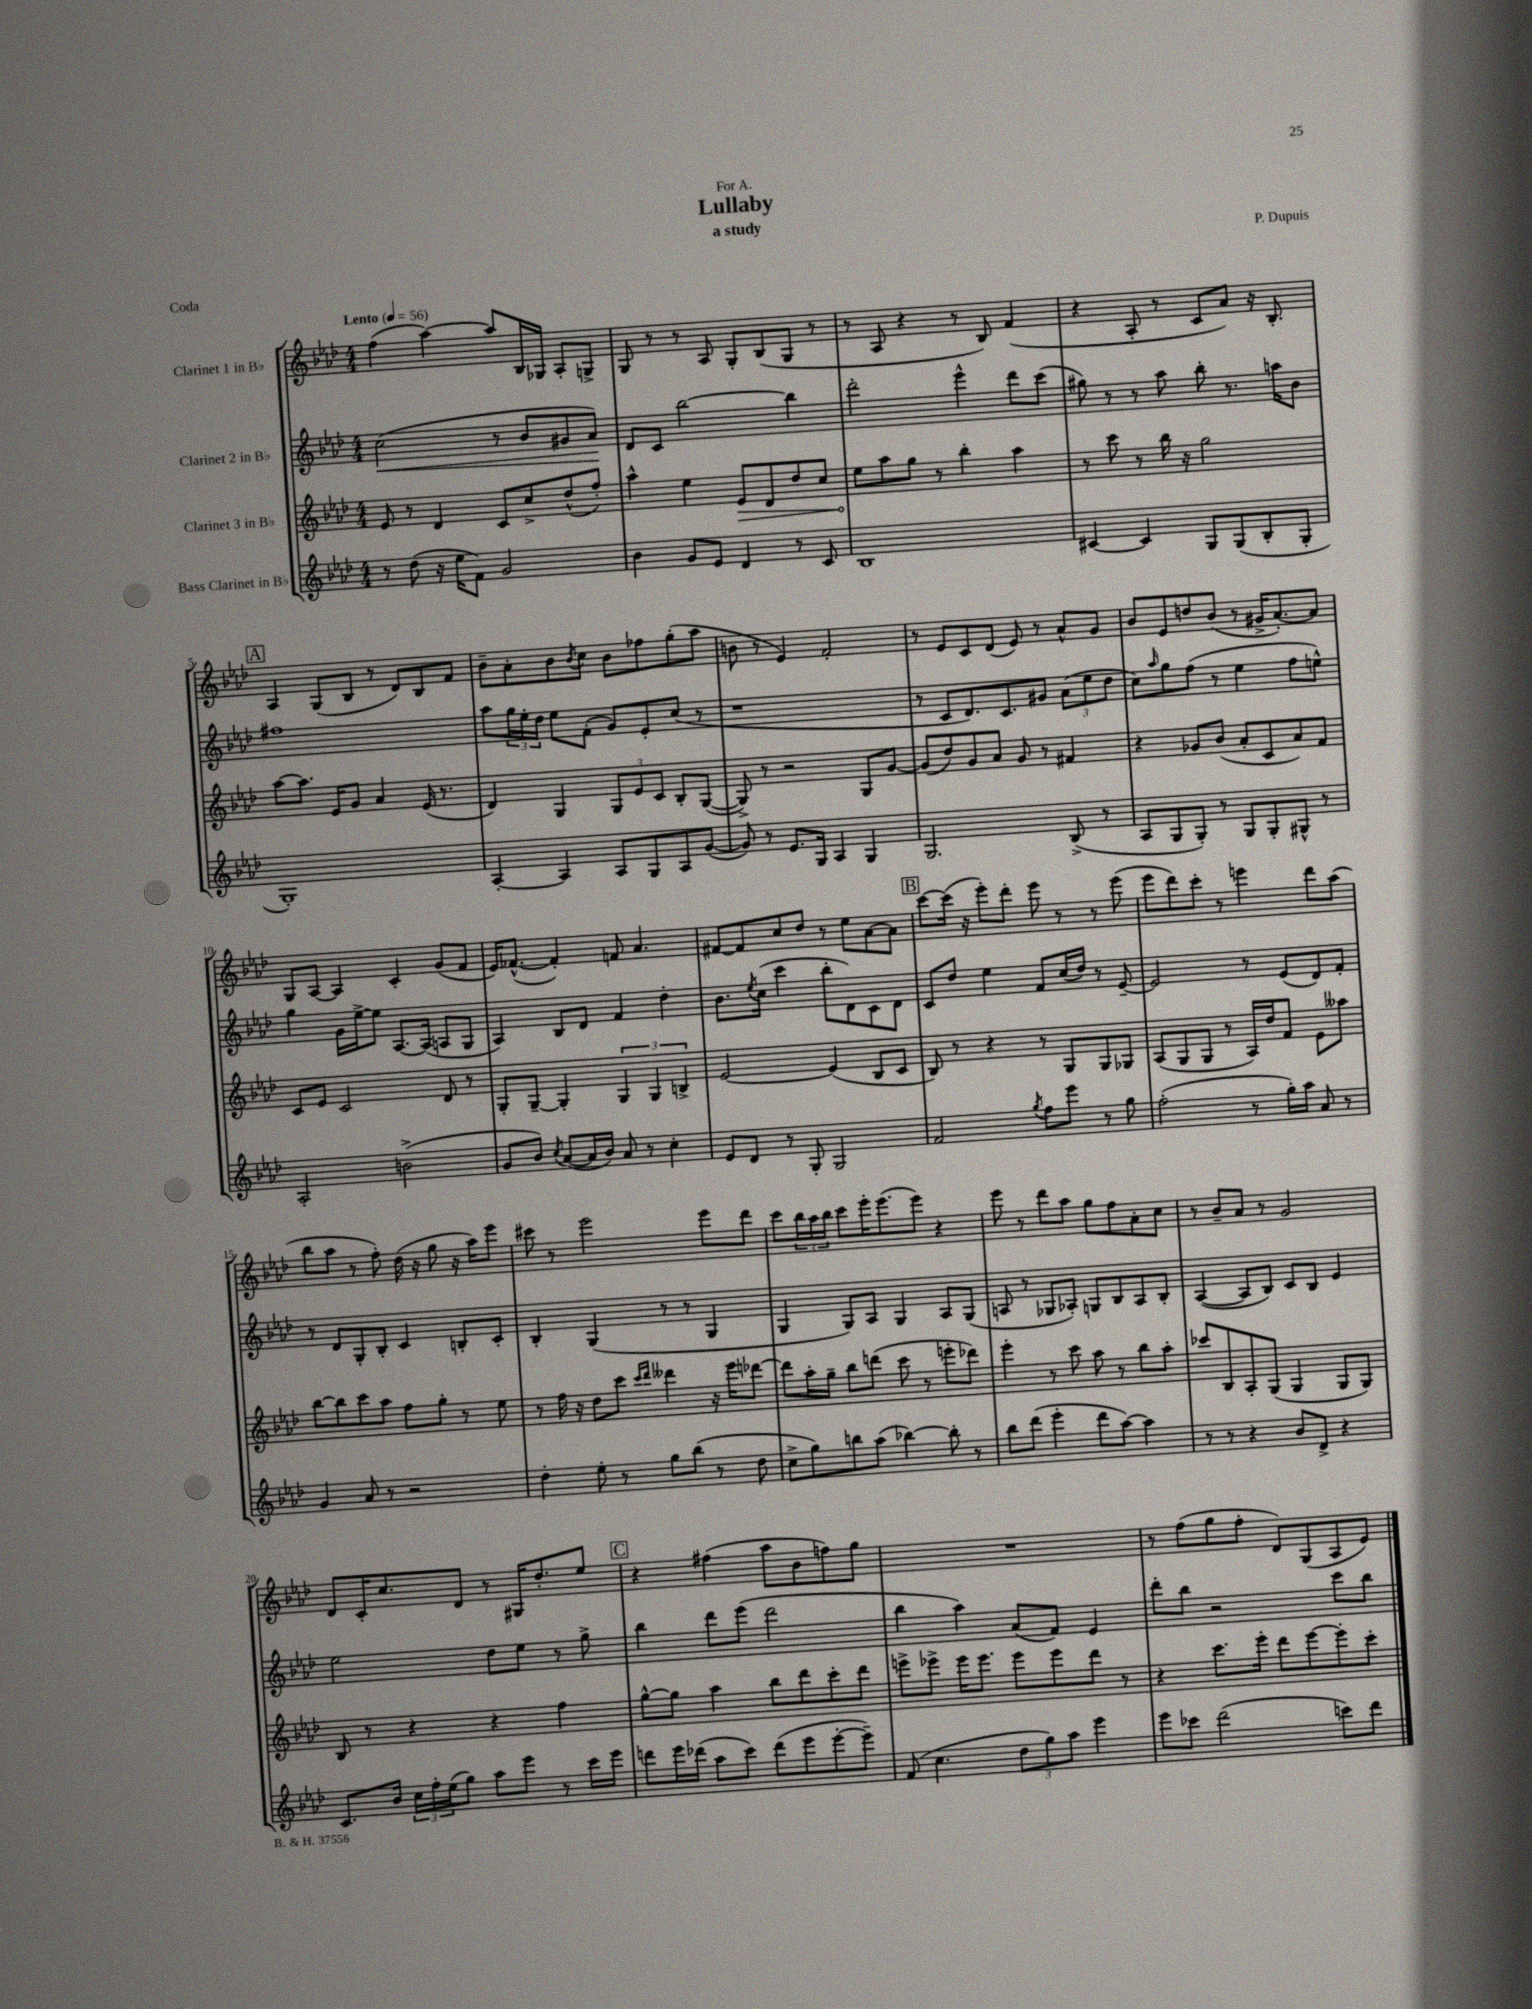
\header { title = "Lullaby" composer = "P. Dupuis" subtitle = "a study" dedication = "For A." piece = "Coda" }
<<
\new StaffGroup <<
\new Staff = "s0" \with { instrumentName = "Clarinet 1 in Bb" } {
    \clef treble \key aes \major \numericTimeSignature \time 4/4 \tempo "Lento" 4 = 56
    f''4( aes''4~) aes''8 bes16 ges16 aes8-. g8-> |
    g8 r8 r8 aes8 g8-. bes8( g8 r8 |
    r8 aes8 r4 r8 bes8) f'4( |
    r4 aes8-. r8 c'8 aes'8) r16 bes8.-. |
    \mark \markup { \box "A" } aes4 g8( bes8 r8 des'8) bes8 f'8 |
    bes'8-- aes'8-. bes'8 \acciaccatura { bes'8 } c''8 bes'8 fes''8 g''8-.( aes''8 |
    b'8 r8 ees'4) f'2-. |
    r8 ees'8 c'8 des'8( ees'8) r8 aes'8-^ g'8 |
    bes'8 ees'8 d''8 bes'8( r8 gis'16-> aes'8.~-.) aes'8 |
    g8 aes8~ aes4 c'4-. g'8( f'8 |
    ees'16) fes'8.~-^( fes'4-.) f'8 aes'4. |
    fis'8~ fis'8 c''8 des''8 r8 ees''8 aes'8~ aes'8 |
    \mark \markup { \box "B" } c'''8~ c'''16( r16 ees'''8-.) des'''8-. ees'''8 r8 r8 ees'''8( |
    ees'''8 des'''8) c'''8-. r8 e'''4 des'''8 aes''8( |
    bes''8 aes''8 r8 f''8-.) des''16( r16 g''8 r16 aes''16) ees'''8 |
    cis'''8 r8 ees'''2 ees'''8 des'''8 |
    c'''8 \tuplet 3/2 { bes''16 aes''16 bes''16 } c'''8 ees'''16-. ees'''8.( ees'''8) r4 |
    ees'''8 r8 des'''8 aes''8 g''8 f''8 aes'8-. c''8 |
    r8 bes'8-- aes'8 r8 g'2 |
    des'8 c'16-. c''8. des'8 r8 gis16 des''8.-. ees''8 |
    \mark \markup { \box "C" } r4 fis''4( aes''8 bes'8 f''8) g''8 |
    R1 |
    r8 f''8( g''8 f''8-. des'8) g8( aes8 ees'8) \bar "|." |
}
\new Staff = "s1" \with { instrumentName = "Clarinet 2 in Bb" } {
    \clef treble \key aes \major \numericTimeSignature \time 4/4
    c''2\<( r8 bes'8 gis'8 aes'8\!) |
    des'8 c'8 bes''2~ bes''4 |
    des'''2-. ees'''4-^ des'''8 c'''8( |
    gis''8) r8 r8 aes''8 bes''8-. r8. a''16 bes'8 |
    \mark \markup { \box "A" } fis''1 |
    aes''8 \tuplet 3/2 { g''16 ees''16-. des''16 } ees''8 f'8-.( g'8) ees'8-. c''8( r8 |
    r1 |
    r8 c'8 des'8.) c'8. gis'8 \tuplet 3/2 { aes'8( ees''8 des''8 } |
    c''8) \grace { aes''16 } g''8 f''8( r8 ees''4 f''8 e''8-^) |
    g''4 g'16 ees''16~-> ees''8 aes8.~ aes16( a8 g8 |
    aes4) bes8 des'8 f'4 des''4-. |
    bes'8. \acciaccatura { ees''8 } c''16( c'''4 bes''8-. des'8) c'8 des'8 |
    \mark \markup { \box "B" } c'8 des''8 ees''4 f'8 c''16( des''16) r8 ees'8~-- |
    ees'2 r8 ees'8( des'8) f'8-. |
    r8 des'8 g8-. bes8-. c'4 b8-. c'8-. |
    bes4-. g4( r8 r8 g4 |
    g4 g8) aes8 g4 aes8 g8( |
    a8 r8 ges8 aes8-.) g8 bes8 aes8 bes8-. |
    aes4~( aes8 bes8) c'8 bes8 ees'4 |
    ees''2 des''8 ees''8 r8 g''8-> |
    \mark \markup { \box "C" } bes''4 des'''8 ees'''8( des'''2 |
    bes''4 aes''4) aes'8( f'8) ees'4 |
    des'''8-. bes''8 r2 c'''8 bes''8 \bar "|." |
}
\new Staff = "s2" \with { instrumentName = "Clarinet 3 in Bb" } {
    \clef treble \key aes \major \numericTimeSignature \time 4/4
    ees'8 r8 des'4 c'8 c''8-> des''8-^( f''8-.) |
    aes''4-^ ees''4 \once \override Hairpin.circled-tip = ##t ees'8\> des'8 des''8 c''8 |
    ees''8\! aes''8 g''8 r8 bes''4-. aes''4 |
    r8 c'''8 r8 bes''16 r16 g''2 |
    \mark \markup { \box "A" } aes''8~ aes''8. ees'16 g'8 aes'4 ees'16( r8. |
    des'4) g4 \tuplet 3/2 { g8 ees'8 c'8 } bes8-. g8~( |
    g8->) r8 r2 g8 g'8~ |
    g'8( des''8) g'8 aes'8 g'8 r8 fis'4 |
    r4 ges'8 bes'8( aes'8-. c'8 aes'8) f'8 |
    c'8 ees'8 c'2 des'8 r8 |
    g8-. g8~-- g4-. \tuplet 3/2 { g4 g4 b4-> } |
    ees'2~ ees'4( bes8 c'8 |
    \mark \markup { \box "B" } bes8) r8 r4 r8 g8 g8 ges8 |
    aes8( g8 g8 r8 aes16) des''16 f'8 ees'8 aeses''8 |
    bes''8~ bes''8 c'''8 aes''8 f''8 g''8-. r8 ees''8 |
    r8 f''16 r16 des''8 c'''8 \grace { c'''16 des'''16 } deses'''4 r16 ees'''16 des'''8~ |
    des'''8 aes''16-. g''16-- bes''8 d'''8( c'''8 r8 e'''8-. des'''8) |
    ees'''4-. r8 c'''8 aes''8 r8 bes''8 aes''8-. |
    ces'''8 bes8 aes8-. g8( g4 g8 g8) |
    bes8 r8 r4 r4 f''4 |
    \mark \markup { \box "C" } g''8~-^ g''8 aes''4 bes''8 des'''8 c'''8-. des'''8 |
    e'''8-> ees'''8-> ees'''16 ees'''8. ees'''8 ees'''8 des'''8 r8 |
    r4 c'''8. ees'''16-. des'''8 ees'''8~ ees'''8-. c'''8-. \bar "|." |
}
\new Staff = "s3" \with { instrumentName = "Bass Clarinet in Bb" } {
    \clef treble \key aes \major \numericTimeSignature \time 4/4
    r8 des''8( r16 ees''16 f'8) g'2 |
    bes'4 g'8 ees'8 des'4 r8 c'8 |
    bes1 |
    cis'4~ cis'4 g8 g8( bes8-. g8-. |
    \mark \markup { \box "A" } g1-.) |
    aes4~-. aes4 aes8 g8 aes8 g'8~( |
    g'8) r8 ees'8. g16 aes4 g4 |
    g2. bes8->( r8 |
    aes8 g8 g8-.) r8 g8 g8-. gis8-^ r8 |
    aes2-. b'2->( |
    g'8 bes'8) \acciaccatura { c''8 } aes'8~( aes'16 bes'16) aes'8 r8 c''4-. |
    ees'8 des'8 r8 g8-. g2 |
    \mark \markup { \box "B" } f'2 \acciaccatura { g''8 } f''8 ees'''8 r8 g''8 |
    f''2-.( r8 g''16-.) aes''16 aes'8 r8 |
    g'4 aes'8 r8 r2 |
    des''4-. ees''8-. r8 g''8 bes''8( r8 des''8 |
    c''8-> g''8) b''8 aes''8( bes''4~) bes''8-. r8 |
    bes''8 des'''8( ees'''4-. des'''8 aes''8~) aes''4 |
    r8 r8 r4 bes'8 des'8-> r4 |
    c'8. bes'16 \tuplet 3/2 { c''16 f''16-. ees''16( } g''8) aes''8 ees'''8 r8 c'''16 ees'''16 |
    \mark \markup { \box "C" } d'''8 ees'''16 des'''16( aes''8 c'''8) des'''8( ees'''8 ees'''8~-. ees'''8--) |
    f'8( c''4. \tuplet 3/2 { des''8 g''8) aes''8 } ees'''4 |
    ees'''8 ces'''8 des'''2( c'''8) des'''8 \bar "|." |
}
>>
>>
